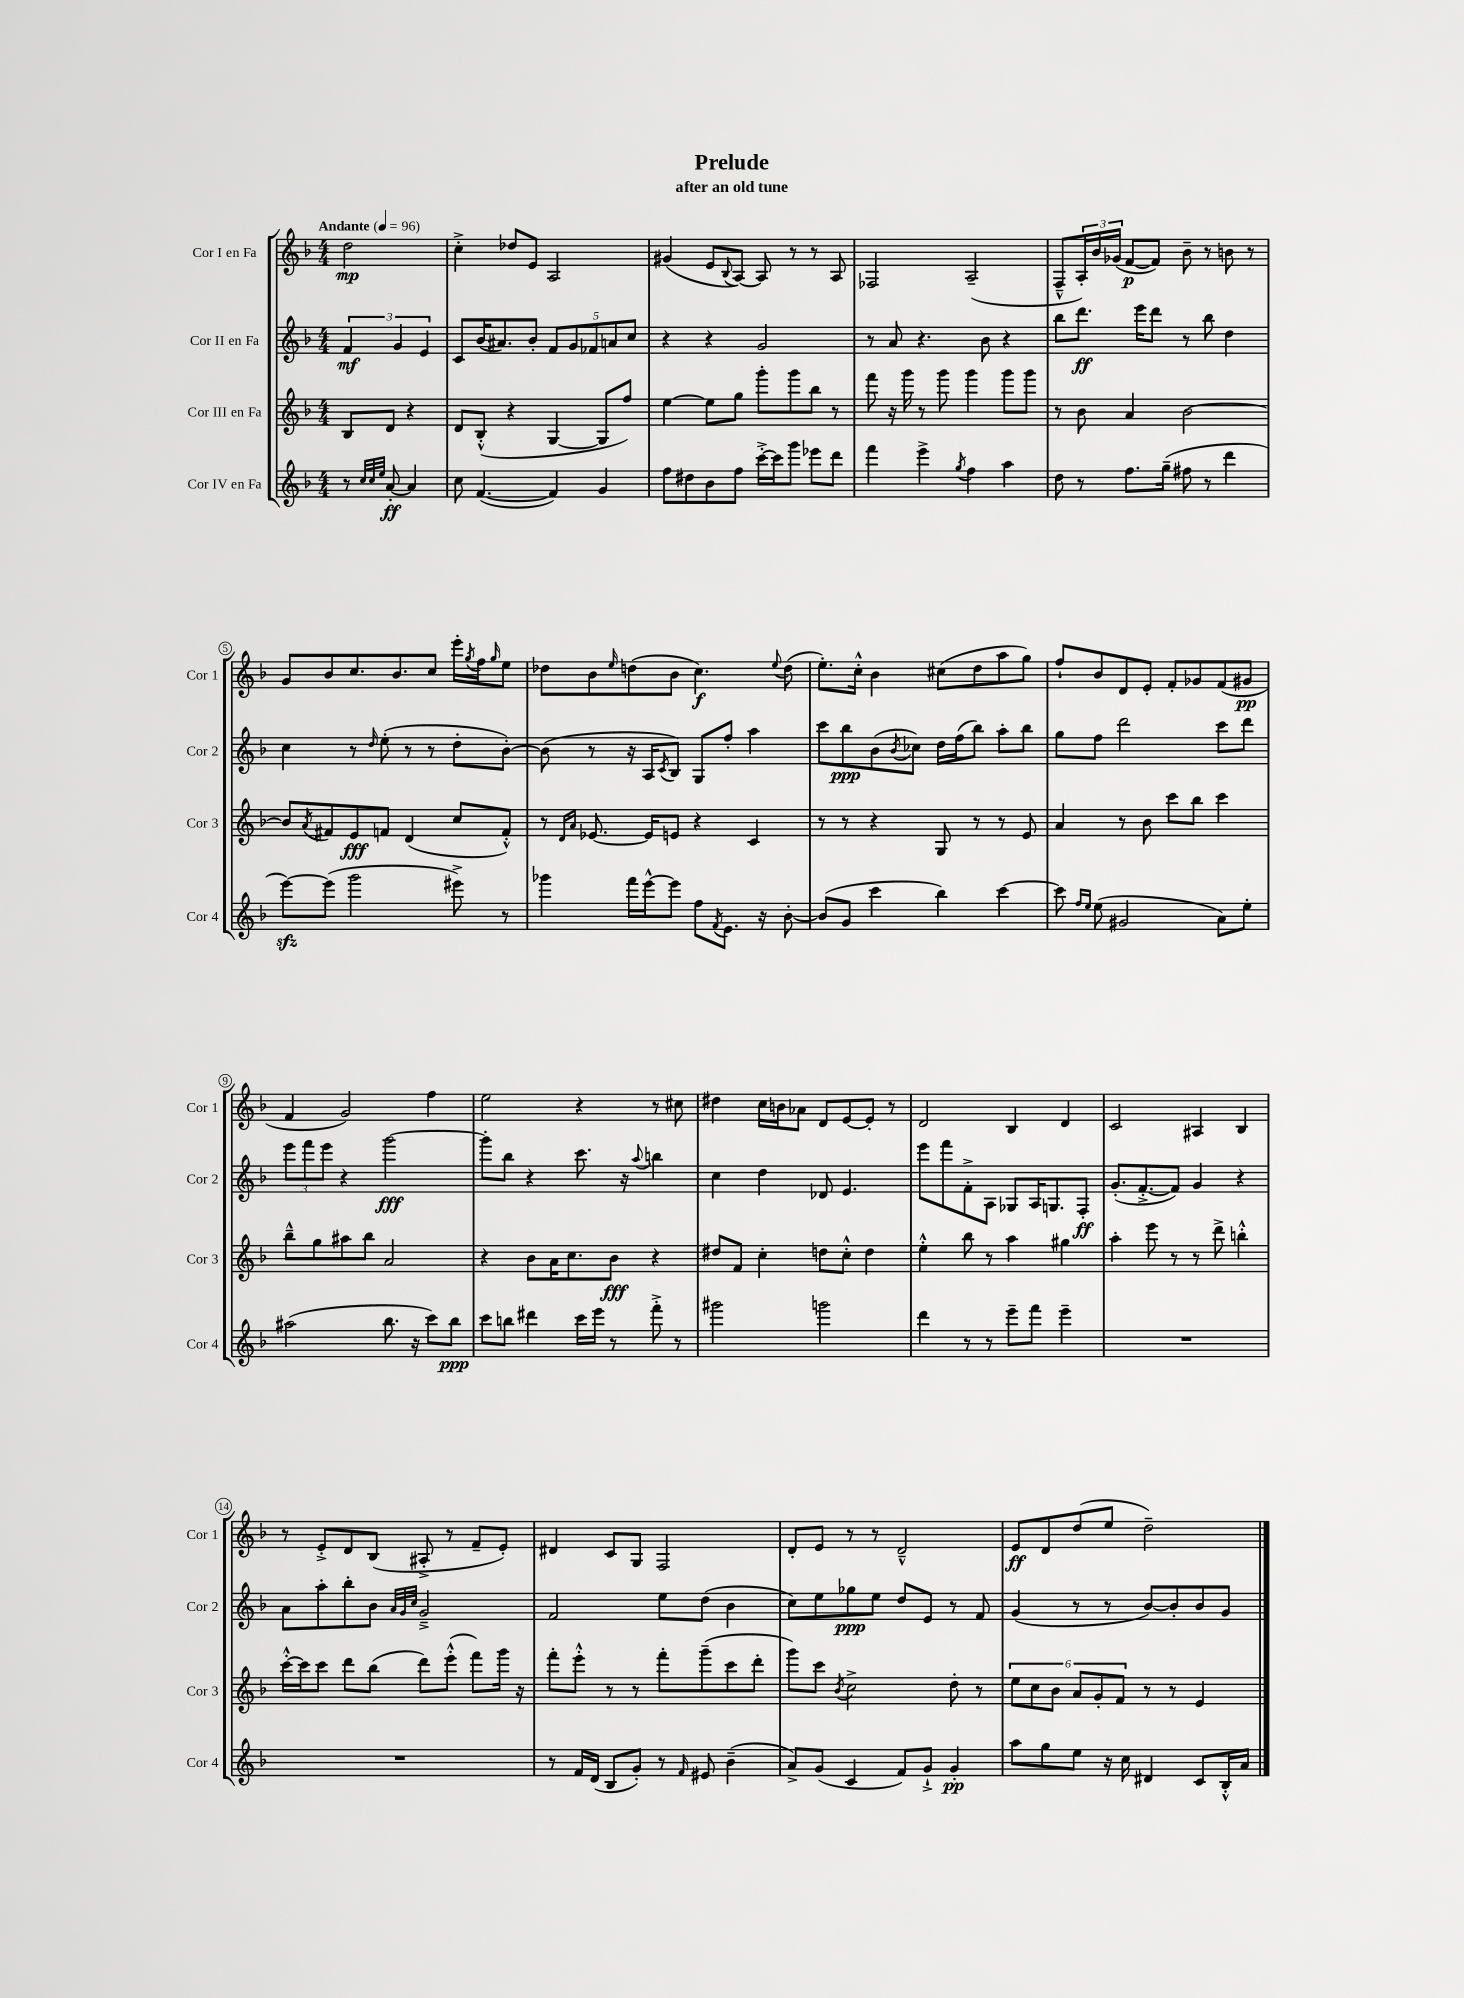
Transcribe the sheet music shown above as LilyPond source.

\header { title = "Prelude" subtitle = "after an old tune" }
<<
\new StaffGroup <<
\new Staff = "s0" \with { instrumentName = "Cor I en Fa" shortInstrumentName = "Cor 1" } {
    \clef treble \key f \major \numericTimeSignature \time 4/4 \partial 2 \tempo "Andante" 4 = 96
    d''2\mp |
    c''4-.-> des''8 e'8 a2 |
    gis'4( e'8 \appoggiatura { bes8 } a8~) a8 r8 r8 a8 |
    fes2 a2--( |
    f8---^ \tuplet 3/2 { a16-.) bes'16 ges'16( } f'8~\p f'8) bes'8-- r8 b'8 r8 |
    g'8 bes'8 c''8. bes'8. c''8 e'''16-. \acciaccatura { g''8 } f''16 \grace { g''16 } e''8 |
    des''8 bes'8 \grace { e''16 } d''8( bes'8 c''4.\f) \appoggiatura { e''8 } d''8( |
    e''8.-.) c''16-.-^ bes'4 cis''8( d''8 a''8 g''8) |
    f''8-! bes'8 d'8 e'8-. f'8-. ges'8 f'8( gis'8\pp |
    f'4 g'2) f''4 |
    e''2 r4 r8 cis''8 |
    dis''4 c''16 b'16 aes'8 d'8 e'8~ e'8-. r8 |
    d'2 bes4 d'4 |
    c'2 ais4 bes4 |
    r8 e'8-.-> d'8 bes8( ais8-.-> r8 f'8-- e'8-.) |
    dis'4 c'8 g8 f2 |
    d'8-. e'8 r8 r8 d'2---^ |
    e'8\ff d'8 d''8( e''8 d''2--) \bar "|." |
}
\new Staff = "s1" \with { instrumentName = "Cor II en Fa" shortInstrumentName = "Cor 2" } {
    \clef treble \key f \major \numericTimeSignature \time 4/4 \partial 2
    \tuplet 3/2 { f'4\mf g'4 e'4 } |
    c'8 bes'16( ais'8.) bes'8-. \tuplet 5/4 { f'8 g'8 fes'8 a'8 c''8 } |
    r4 r4 g'2 |
    r8 a'8 r4. bes'8 r4 |
    bes''8 d'''8.\ff e'''16 d'''8 r8 bes''8 d''4 |
    c''4 r8 \grace { d''16 } e''8-.( r8 r8 d''8-. bes'8~-.) |
    bes'8( r8 r16 a16 \acciaccatura { c'8 } bes8) g8 f''8-. a''4 |
    c'''8 bes''8\ppp bes'8( \acciaccatura { bes'8 } ces''8) d''16 f''16( bes''8) a''8-. bes''8 |
    g''8 f''8 d'''2 c'''8 d'''8 |
    \tuplet 3/2 { e'''8 f'''8 e'''8 } r4 g'''2~\fff |
    g'''8-. bes''8 r4 c'''8. r16 \appoggiatura { a''8 } b''4 |
    c''4 d''4 des'8 e'4. |
    e'''8 f'''8 f'8-.-> a8 ges8 a16 g8. f8-.\ff |
    g'8.-.( f'8.~-.-> f'8) g'4 r4 |
    a'8 a''8-. bes''8-. bes'8 \grace { a'32 g'32 c''32 } g'2---> |
    f'2 e''8 d''8( bes'4 |
    c''8) e''8 ges''8\ppp e''8 d''8 e'8 r8 f'8 |
    g'4( r8 r8 bes'8~) bes'8-. bes'8 g'8 \bar "|." |
}
\new Staff = "s2" \with { instrumentName = "Cor III en Fa" shortInstrumentName = "Cor 3" } {
    \clef treble \key f \major \numericTimeSignature \time 4/4 \partial 2
    bes8 d'8 r4 |
    d'8 bes8-.-^( r4 g4~ g8 f''8) |
    e''4~ e''8 g''8 g'''8-. g'''8 bes''8 r8 |
    f'''8 r16 g'''16 r8 g'''8 g'''4 g'''8 g'''8 |
    r8 bes'8 a'4 bes'2~ |
    bes'8 \acciaccatura { a'8 } fis'8 e'8\fff f'8 d'4( c''8 f'8-.-^) |
    r8 \grace { d'16 a'16 } ees'8.~ ees'16 e'8 r4 c'4 |
    r8 r8 r4 g8 r8 r8 e'8 |
    a'4 r8 bes'8 c'''8 bes''8 c'''4 |
    bes''8---^ g''8 ais''8 bes''8 a'2 |
    r4 bes'8 a'16 c''8. bes'8\fff r4 |
    dis''8 f'8 c''4-. d''8 c''8-.-^ d''4 |
    e''4-.-^ bes''8 r8 a''4 gis''4 |
    a''4-. e'''8 r8 r8 d'''8-> b''4-.-^ |
    c'''16~-.-^ c'''16 c'''8 d'''8 bes''8( d'''8) e'''8-.-^( f'''8) g'''16 r16 |
    f'''8-. e'''8-.-^ r8 r8 f'''8-. g'''8--( c'''8 d'''8-. |
    g'''8) c'''8 \acciaccatura { bes'8 } c''2-> d''8-. r8 |
    \tuplet 6/4 { e''8 c''8 bes'8 a'8 g'8-. f'8 } r8 r8 e'4 \bar "|." |
}
\new Staff = "s3" \with { instrumentName = "Cor IV en Fa" shortInstrumentName = "Cor 4" } {
    \clef treble \key f \major \numericTimeSignature \time 4/4 \partial 2
    r8 \grace { c''32 c''32 e''32 } a'8~-.\ff a'4 |
    c''8 f'4.~( f'4) g'4 |
    f''8 dis''8 bes'8 f''8 c'''16~-.-> c'''16 g'''8 ees'''8 d'''8 |
    f'''4 e'''4-> \acciaccatura { g''8 } f''4 a''4 |
    d''8 r8 f''8. g''16--( fis''8 r8 d'''4 |
    e'''8~\sfz) e'''8( g'''2 eis'''8->) r8 |
    ges'''4 f'''16 e'''16~-^ e'''8 f''8 \acciaccatura { f'8 } e'8. r16 bes'8~-. |
    bes'8( g'8 c'''4 bes''4) c'''4~ |
    c'''8 \grace { f''16 e''16 } e''8( gis'2 a'8) e''8-. |
    ais''2( bes''8. r16 c'''8) bes''8\ppp |
    c'''8 b''8 dis'''4 c'''16 e'''16 r8 f'''8-.-> r8 |
    gis'''2 g'''2 |
    d'''4 r8 r8 e'''8-- f'''8 e'''4-- |
    R1 |
    R1 |
    r8 f'16 d'16( bes8 g'8-.) r8 \grace { f'16 } eis'8 bes'4--( |
    a'8->) g'8( c'4 f'8) g'8-!-> g'4-.\pp |
    a''8 g''8 e''8 r16 c''16 dis'4 c'8 bes16-.-^ a'16 \bar "|." |
}
>>
>>
\layout { \context { \Score \override BarNumber.stencil = #(make-stencil-circler 0.1 0.3 ly:text-interface::print) } }
